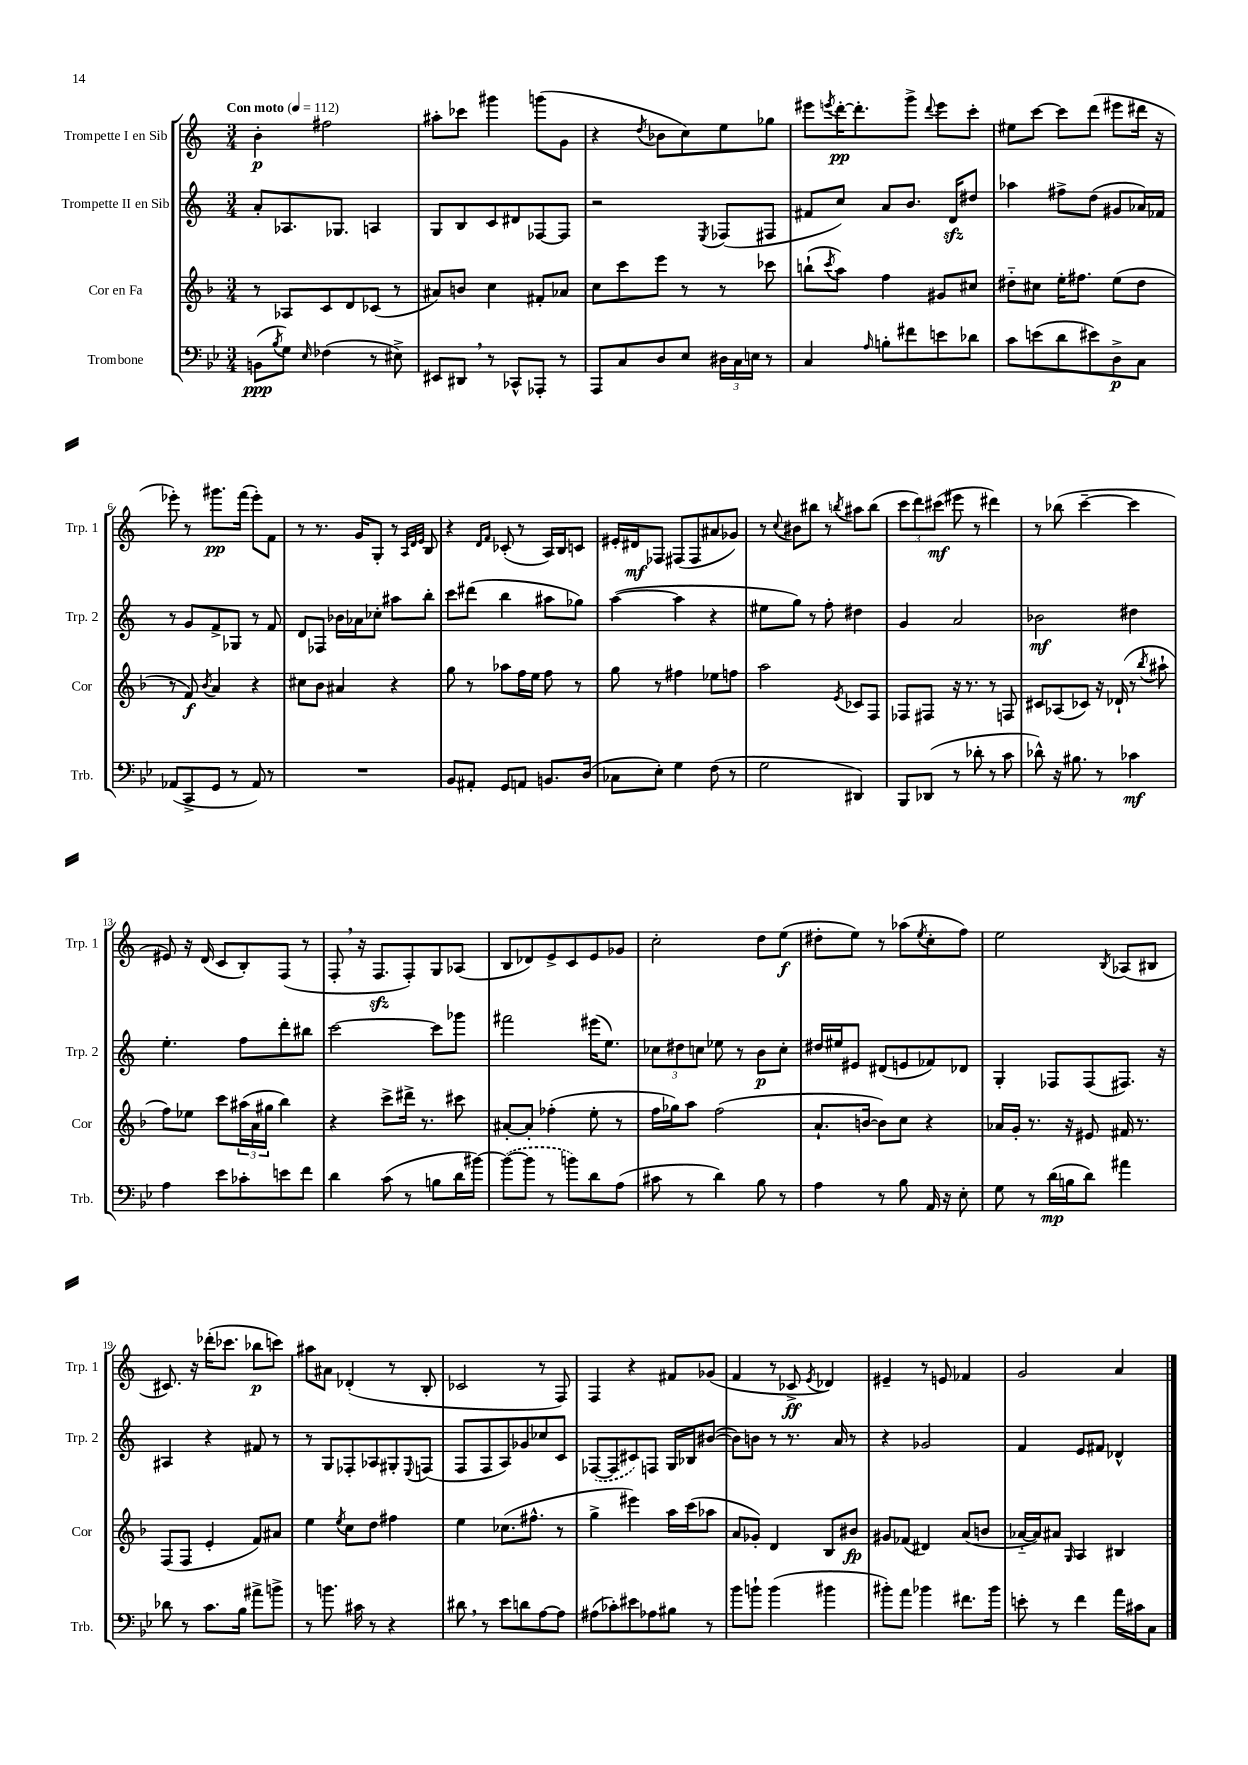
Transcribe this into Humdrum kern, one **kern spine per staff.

**kern	**kern	**kern	**kern
*staff4	*staff3	*staff2	*staff1
*clefF4	*clefG2	*clefG2	*clefG2
*k[b-e-]	*k[b-]	*k[]	*k[]
*M3/4	*M3/4	*M3/4	*M3/4
*MM112	*MM112	*MM112	*MM112
(8BB	8r	8a'	4b'
8qB-	.	.	.
8G)	8A-	8.A-	.
16qqE-	.	.	.
(4F-	8c	.	2ff#
.	.	8.G-	.
.	8d	.	.
8r	(8c-	4A	.
8E#^)	8r	.	.
=	=	=	=
8EE#	8a#)	8G	8aa#'
8DD#	8b	8B	8ccc-
8r	4cc	8c	4ggg#
8CC-^^	.	8d#	.
8AAA-'	8f#'	[8F-	(8ggg
8r	8a-	8F-]	8g
=	=	=	=
8AAA	8cc	2r	4r
8C	8ccc	.	.
.	.	.	8qdd
8D	8eee	.	8b-
8E-	8r	.	8cc)
.	.	8qE	.
24D#	8r	(8F-	8ee
24C	.	.	.
24E	.	.	.
8r	8ccc-	8F#	8gg-
=	=	=	=
4C	(8bb`	8f#	8eee#
.	8qccc	.	8qeee
.	8aa)	8cc)	[16ddd'
.	.	.	8.ddd']
16qqA	.	.	.
8B'	4ff	8a	.
8f#	.	8.b	8ggg^
.	.	.	8qqddd
8e	8g#	.	8eee
.	.	16d	.
8d-	8cc#	8dd#	8ccc'
=	=	=	=
8c	8dd#'~	4aa-	8ee#
(8e	8cc#	.	[8ccc
8d	16ee'	8ff#^	8ccc]
.	8.ff#	.	.
8e#)	.	(8dd	(8ddd
8D^	(8ee	8g#	8eee#
8C	8dd#	16a-)	16ddd#
.	.	16f-	16r
=	=	=	=
(8AA-	8r	8r	8eee-')
8CC^	8f)	8g	8r
.	8qb-	.	.
8GG	4a	8f^	8.ggg#
8r	.	8G-	.
.	.	.	(16fff
8AA-)	4r	8r	8eee-')
8r	.	8f	8f
=	=	=	=
2.r	8cc#	8d	8r
.	8b-	8F-	8.r
.	4a#	16b-	.
.	.	16a-	16g
.	.	8cc-'	8G'
.	4r	8aa#	8r
.	.	.	32qqA
.	.	.	32qqd
.	.	.	32qqe
.	.	8bb'	8B
=	=	=	=
8BB-	8gg	8ccc	4r
8AA#'	8r	(8ddd#	.
.	.	.	16qqd
.	.	.	16qqf
8GG	8aa-	4bb	(8c-'
8AA	16ff	.	8r
.	16ee	.	.
8.BB	8ff	8aa#	16A)
.	.	.	16B
.	8r	8gg-)	8c
(16D	.	.	.
=	=	=	=
8C-	8gg	([4aa	16e#'
.	.	.	16d#
8E-')	8r	.	8F-
4G	4ff#	4aa]	(8F#
.	.	.	8F#
(8F	8ee-	4r	8a#
8r	8ff	.	8g-)
=	=	=	=
2G	2aa	8ee#	8r
.	.	.	8qqcc
.	.	8gg)	8b#
.	.	8r	8bb#
.	.	8ff'	8r
.	8qe	.	8qbb
4DD#)	8c-	4dd#	8aa#
.	8F	.	(8bb
=	=	=	=
8BBB-	8F-	4g	12ccc
.	.	.	12ddd)
(8DD-	8F#	.	.
.	.	.	(12ccc#
8r	16r	2a	8eee#
.	8.r	.	.
8d-'	.	.	8r
8r	8r	.	4ddd#)
8c	8F	.	.
=	=	=	=
8d-^^)	8c#	2b-	8r
16r	(8A-	.	(8bb-
8.B#	.	.	.
.	8c-)	.	[4ccc~
8r	16r	.	.
.	(16d-`	.	.
4c-	8r	4dd#	4ccc]
.	8qbb-	.	.
.	8aa#`	.	.
=	=	=	=
4A	8ff)	4.ee'	8e#)
.	8ee-	.	16r
.	.	.	(16d
8e-	8ccc	.	8c
8c-'	(24aa#	8ff	8B')
.	24a	.	.
.	24gg#	.	.
8e	4bb-)	8ddd'	(8F
8f	.	8bb#	8r
=	=	=	=
4d	4r	[2ccc	8F'
.	.	.	16r
.	.	.	8.F
(8c	8ccc^	.	.
8r	16ddd#^	.	8F')
.	8.r	.	.
8B	.	8ccc]	8G
16d	8ccc#	8ggg-	(8A-
[16b#)	.	.	.
=	=	=	=
(8b#_	[8a#'	2fff#	8B
8b#]	8a#']	.	8d-)
8r	(4ff-'	.	8e^
8b)	.	.	8c
8d	8ee'	(16eee#	8e
.	.	8.ee)	.
(8A	8r	.	8g-
=	=	=	=
8c#	16ff	12cc-	2cc'
.	16gg-)	.	.
.	.	12dd#	.
8r	8aa	.	.
.	.	12cc	.
4d)	(2ff	8ee-	.
.	.	8r	.
8B-	.	8b	8dd
8r	.	8cc'	(8ee
=	=	=	=
4A	8.a`	16dd#	8dd#'
.	.	16ee#	.
.	.	8e#	8ee)
.	[16b	.	.
8r	8b])	(8d#	8r
8B-	8cc	8e	(8aa-
.	.	.	8qee
16AA	4r	8f-)	8cc'
16r	.	.	.
8E-'	.	8d-	8ff)
=	=	=	=
8G	16a-	4G'	2ee
.	16g'	.	.
8r	8.r	.	.
(16d	.	8F-	.
16B	16r	.	.
8d)	8e#	(8F-	.
.	.	.	8qB
4a#	16f#	8.F#)	(8A-
.	8.r	.	.
.	.	.	8B#
.	.	16r	.
=	=	=	=
8d-	(8F	4A#	8.c#)
8r	8F	.	.
.	.	.	16r
8.c	4e'	4r	(16ddd-'
.	.	.	8.ccc-
16B-	.	.	.
8a#^	8f)	8f#	8bb-
8b^	8a#	8r	8ccc)
=	=	=	=
8r	4ee	8r	8aa#
8.b	.	8G	8a#
.	8qee	.	.
.	8cc	8F-'	(4d-'
16c#	.	.	.
8r	8dd	8A-	.
4r	4ff#	8G#'	8r
.	.	8qqE	.
.	.	(8F	8B'
=	=	=	=
8d#	4ee	8F	2c-
8r	.	8F	.
8e-	(8.cc-	8A)	.
8d	.	8g-	.
.	8.ff#^^	.	.
[8A	.	8cc-	8r
8A]	8r	8c	8F)
=	=	=	=
(8A#	4gg^	([8F-	4F
8c-')	.	8F-]	.
8e#	4eee#)	8c#)	4r
8A-	.	8F	.
8B#	16aa	16G	8f#
.	(16ccc	16B-	.
8r	8aa-	([8b#	(8g-
=	=	=	=
8b-	8a	8b#])	4f
8b`	8g-')	8b	.
(4b	4d	8r	8r
.	.	8.r	8c-^
.	.	.	8qe
4b#	8B-	.	4d-)
.	.	16a	.
.	8b#	8r	.
=	=	=	=
8b#')	8g#	4r	4e#~
8a	(8f-	.	.
4b-	4d#)	2g-	8r
.	.	.	8e
8.f#	(8a	.	4f-
.	8b	.	.
16b-	.	.	.
=	=	=	=
8e'	[16a-'~	4f	2g
.	16a-])	.	.
8r	8a#	.	.
.	16qqG	.	.
4f	4A	8e	.
.	.	8f#	.
16a	4B#	4d-^^	4a
16c#	.	.	.
8C	.	.	.
==	==	==	==
*-	*-	*-	*-
